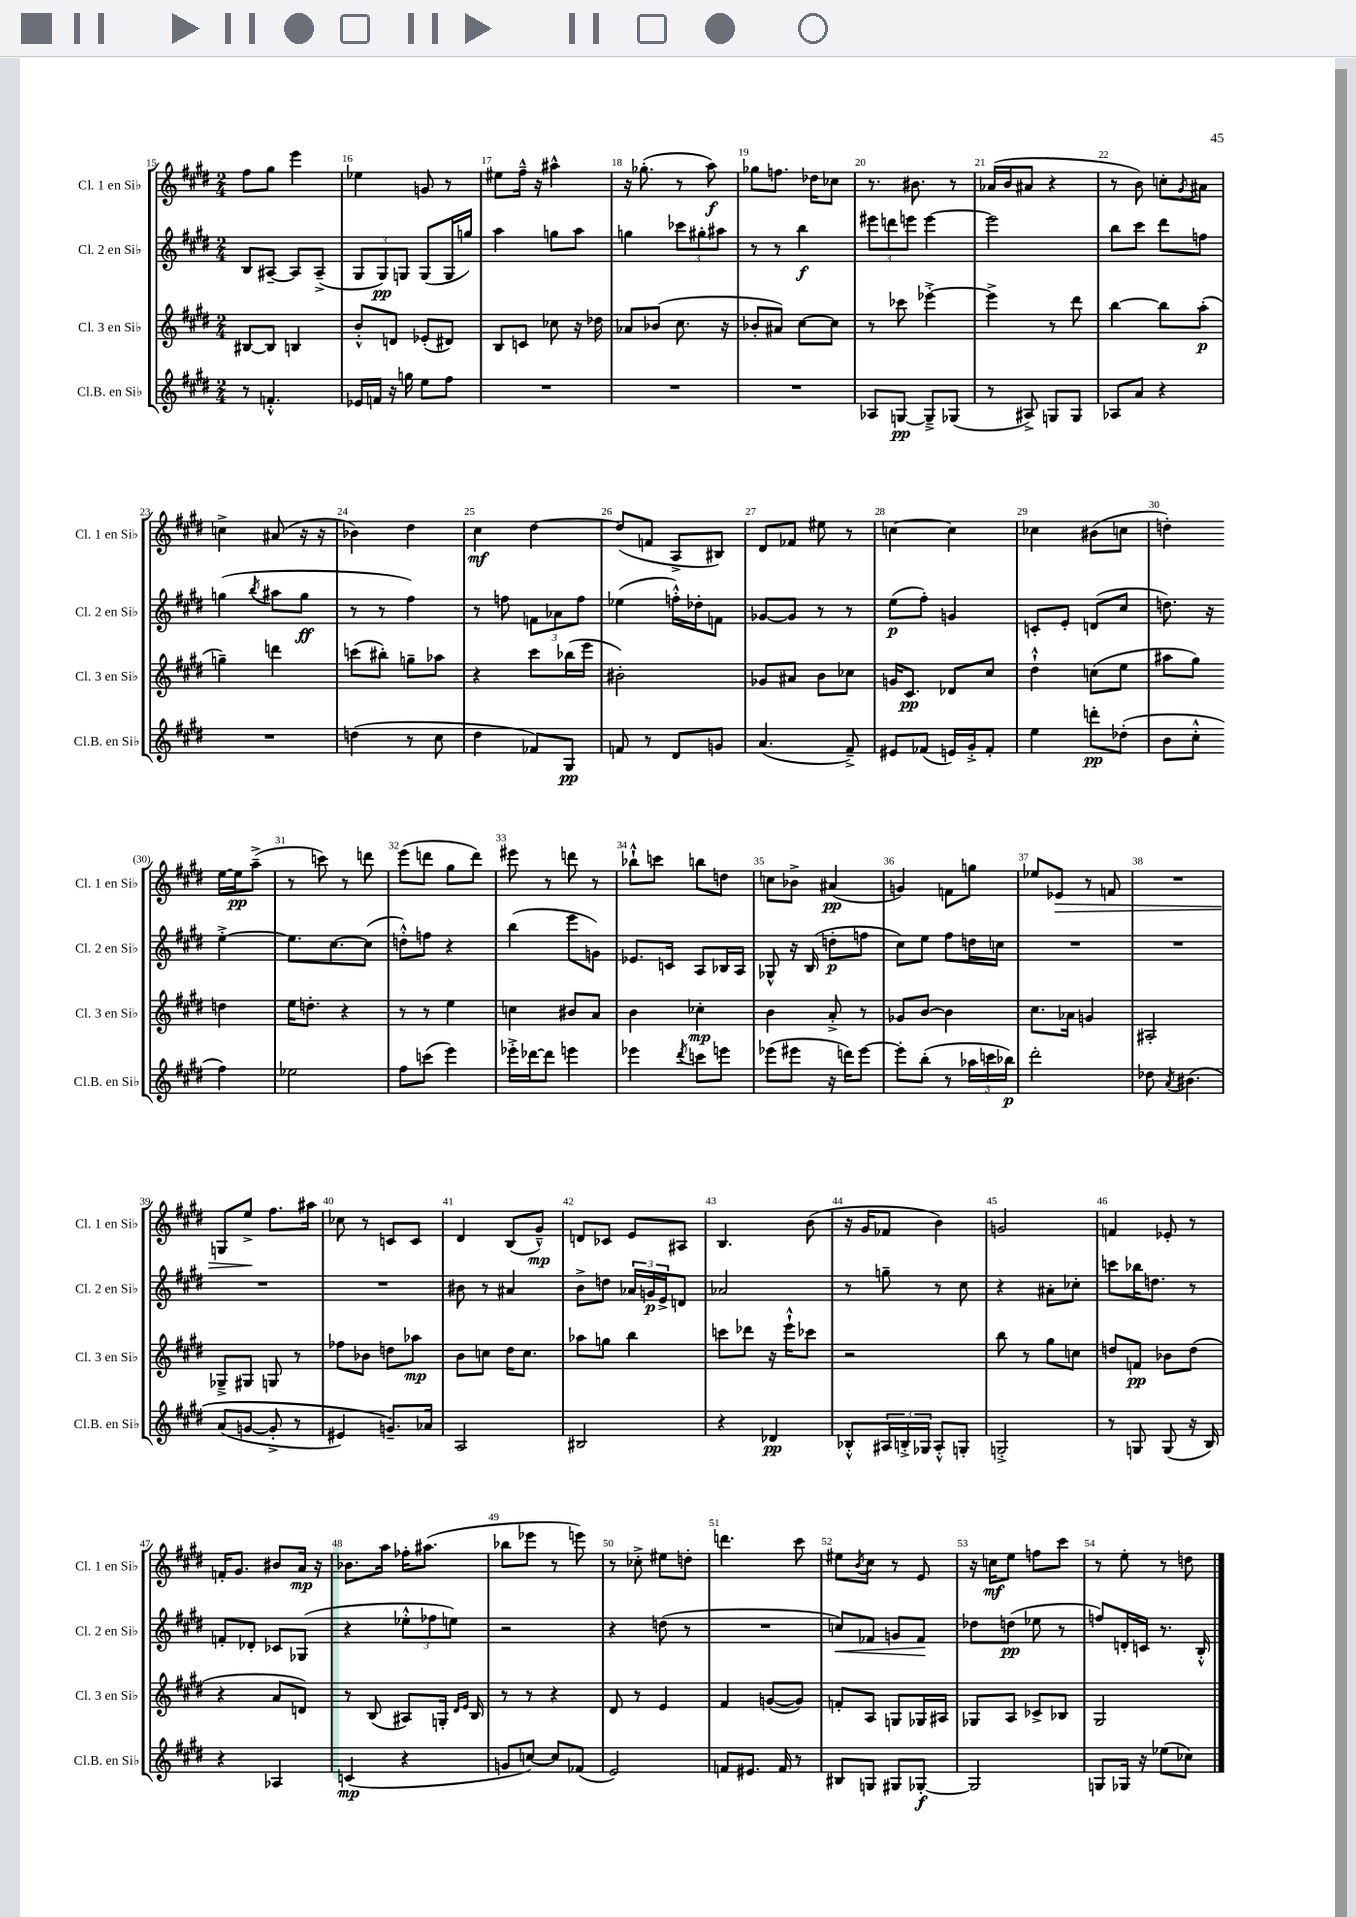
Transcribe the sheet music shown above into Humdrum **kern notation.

**kern	**dynam	**kern	**dynam	**kern	**dynam	**kern	**dynam
*part4	*part4	*part3	*part3	*part2	*part2	*part1	*part1
*staff4	*staff4	*staff3	*staff3	*staff2	*staff2	*staff1	*staff1
*I"Cl.B. en Si♭	*	*I"Cl. 3 en Si♭	*	*I"Cl. 2 en Si♭	*	*I"Cl. 1 en Si♭	*
*I'Cl.B. en Si♭	*	*I'Cl. 3 en Si♭	*	*I'Cl. 2 en Si♭	*	*I'Cl. 1 en Si♭	*
*clefG2	*	*clefG2	*	*clefG2	*	*clefG2	*
*k[f#c#g#d#]	*	*k[f#c#g#d#]	*	*k[f#c#g#d#]	*	*k[f#c#g#d#]	*
*M2/4	*	*M2/4	*	*M2/4	*	*M2/4	*
=15	=15	=15	=15	=15	=15	=15	=15
8r	.	[8B#X/L	.	8B/L	.	8ff#\L	.
4.fn'^^/	.	8B#/J]	.	[8A#X~/J	.	8gg#\J	.
.	.	4Bn/	.	8A#/L]	.	4eee\	.
.	.	.	.	(8A#~^/J	.	.	.
=16	=16	=16	=16	=16	=16	=16	=16
16e-X/LL	.	8b'^^/L	.	12G#/L	.	4ee-X\	.
16fn/JJ	.	.	.	.	.	.	.
.	.	.	.	12G#/)	pp	.	.
16r	.	8dn/J	.	.	.	.	.
.	.	.	.	12Gn/J	.	.	.
16ggn\	.	.	.	.	.	.	.
8ee\L	.	(8e-X'/L	.	(8G/L	.	8gn/	.
8ff#\J	.	8d#X/J)	.	16G/L	.	8r	.
.	.	.	.	16ggn/JJ)	.	.	.
=17	=17	=17	=17	=17	=17	=17	=17
2r	.	8B/L	.	4aa\	.	8ee#X\L	.
.	.	8cn/J	.	.	.	16ff#~^^\Jk	.
.	.	.	.	.	.	16r	.
.	.	8cc-X\	.	8ggn\L	.	4aa#X^^\	.
.	.	16r	.	8aa\J	.	.	.
.	.	16dd-X\	.	.	.	.	.
=18	=18	=18	=18	=18	=18	=18	=18
2r	.	8a-X/L	.	4ggn\	.	16r	.
.	.	.	.	.	.	(8.gg-X'\	.
.	.	(8b-X/J	.	.	.	.	.
.	.	8.cc#\	.	12ccc-X\L	.	8r	.
.	.	.	.	12gg#X'\	.	.	.
.	.	.	.	.	.	8aa\)	f
.	.	.	.	12aa#X\J	.	.	.
.	.	16r	.	.	.	.	.
=19	=19	=19	=19	=19	=19	=19	=19
2r	.	8b-X'/L	.	8r	.	8gg-X\L	.
.	.	8a#X/J)	.	8r	.	8.ffn\J	.
.	.	[8cc#\L	.	4bb\	f	.	.
.	.	.	.	.	.	16dd-X\KL	.
.	.	8cc#\J]	.	.	.	8cc-X\J	.
=20	=20	=20	=20	=20	=20	=20	=20
8A-X/L	.	8r	.	12eee#X\L	.	8.r	.
.	.	.	.	12dddn\	.	.	.
[8Gn/J	pp	8ccc-X\	.	.	.	.	.
.	.	.	.	12eeen\J	.	.	.
.	.	.	.	.	.	8.b#X\	.
8G~^/L]	.	[4eee-X'^\	.	[4eee\	.	.	.
(8G-X/J	.	.	.	.	.	8r	.
=21	=21	=21	=21	=21	=21	=21	=21
8r	.	4eee-^\]	.	2eee\]	.	(16a-X/LL	.
.	.	.	.	.	.	16b/J	.
8A#X^/)	.	.	.	.	.	8a#X/J	.
8Gn/L	.	8r	.	.	.	4r	.
8G/J	.	8ddd#\	.	.	.	.	.
=22	=22	=22	=22	=22	=22	=22	=22
8A-X/L	.	[4bb\	.	8bb\L	.	8r	.
8a/J	.	.	.	8ccc#\J	.	8b\)	.
4r	.	8bb\L]	.	8ddd#\L	.	8ccn'\L	.
.	.	.	.	.	.	8qg#/	.
.	.	(8aa'\J	p	8ffn\J	.	8a#X\J	.
!!LO:LB:g=z
=23	=23	=23	=23	=23	=23	=23	=23
2r	.	4ggn~\)	.	(4ggn\	.	4ccn^\	.
.	.	.	.	8qbb/	.	.	.
.	.	4dddn\	.	8aa#X\L	.	(8a#X/	.
.	.	.	.	8gg\J	ff	16r	.
.	.	.	.	.	.	16r	.
=24	=24	=24	=24	=24	=24	=24	=24
(4ddn\	.	(8cccn\L	.	8r	.	4b-X\)	.
.	.	8bb#X'\J)	.	8r	.	.	.
8r	.	8ggn~\L	.	4ff#\)	.	4dd#\	.
8cc#\	.	8aa-X\J	.	.	.	.	.
=25	=25	=25	=25	=25	=25	=25	=25
4dd#\	.	4r	.	8r	.	4cc#\	mf
.	.	.	.	8ffn\	.	.	.
8f-X/L)	.	8ccc#\L	.	12fn\L	.	[4dd#\	.
.	.	.	.	12a-X\	.	.	.
8G#/J	pp	(16bb-X\L	.	.	.	.	.
.	.	.	.	12ff\J	.	.	.
.	.	16eee\JJ	.	.	.	.	.
=26	=26	=26	=26	=26	=26	=26	=26
8fn/	.	2b#X'\)	.	(4ee-X\	.	(8dd#/L]	.
8r	.	.	.	.	.	8fn/J	.
8d#/L	.	.	.	16ffn'^^\LL)	.	8A^/L	.
.	.	.	.	16dd-X'\J	.	.	.
8gn/J	.	.	.	8fn\J	.	8B#X/J)	.
=27	=27	=27	=27	=27	=27	=27	=27
(4.a/	.	8g-X/L	.	[8g-X/L	.	8d#/L	.
.	.	8a#X/J	.	8g-/J]	.	8f-X/J	.
.	.	8b\L	.	8r	.	8ee#X\	.
8f#~^/)	.	8cc-X\J	.	8r	.	8r	.
=28	=28	=28	=28	=28	=28	=28	=28
8e#X/L	.	16gn/KL	.	(8ee\L	p	[4ccn\	.
.	.	8.c#/J	pp	.	.	.	.
(8f-X/J	.	.	.	8ff#'\J)	.	.	.
16en/LL)	.	8d-X/L	.	4gn/	.	4cc\]	.
16g#'^/J	.	.	.	.	.	.	.
8f-'/J	.	8cc#/J	.	.	.	.	.
=29	=29	=29	=29	=29	=29	=29	=29
4ee\	.	4dd#`^^\	.	8cn'/L	.	4cc-X\	.
.	.	.	.	8e'/J	.	.	.
8dddn'\L	pp	(8ccn\L	.	(8dn/L	.	(8b#X\L	.
(8dd-X'\J	.	8ee\J	.	8cc#/J	.	8ccn\J	.
=30	=30	=30	=30	=30	=30	=30	=30
8b\L	.	8aa#X\L	.	8.ddn\)	.	4ddn'\)	.
8cc#'^^\J	.	8gg#\J)	.	.	.	.	.
.	.	.	.	16r	.	.	.
4ff#\)	.	4ddn\	.	[4ee'^\	.	[16ee\LL	.
.	.	.	.	.	.	16ee\J]	pp
.	.	.	.	.	.	(8aa~^\J	.
!!LO:LB:g=z
=31	=31	=31	=31	=31	=31	=31	=31
2ee-X\	.	16ee\KL	.	8.ee\L]	.	8r	.
.	.	8.ddn'\J	.	.	.	.	.
.	.	.	.	.	.	8cccn\)	.
.	.	.	.	[8.cc#\	.	.	.
.	.	4r	.	.	.	8r	.
.	.	.	.	(8cc#\J]	.	8dddn\	.
=32	=32	=32	=32	=32	=32	=32	=32
8ff#\L	.	8r	.	8ddn'^^\L)	.	(8eee\L	.
(8cccn\J	.	8r	.	8ffn\J	.	8dddn\J	.
4eee\)	.	4ee\	.	4r	.	8gg#\L	.
.	.	.	.	.	.	8ddd\J)	.
=33	=33	=33	=33	=33	=33	=33	=33
16eee-X'^\LL	.	4ccn\	.	(4bb\	.	8eee#X\	.
[16ddd-X\J	.	.	.	.	.	.	.
8ddd-\J]	.	.	.	.	.	8r	.
4eeen\	.	8b#X/L	.	8eee\L	.	8dddn\	.
.	.	8a/J	.	8gn\J)	.	8r	.
=34	=34	=34	=34	=34	=34	=34	=34
4eee-X\	.	4b\	.	8.e-X/L	.	8bb-X`^^\L	.
.	.	.	.	.	.	8cccn\J	.
.	.	.	.	16cn/Jk	.	.	.
8qddd#/	.	.	.	.	.	.	.
8cccn\L	.	4cc-X'\	mp	8A/L	.	8bbn\L	.
8eeen\J	.	.	.	16B-X/L	.	8ddn\J	.
.	.	.	.	16A/JJ	.	.	.
=35	=35	=35	=35	=35	=35	=35	=35
(8eee-X\L	.	4b\	.	8G-X^^/	.	8ccn\L	.
8eee#X\J	.	.	.	16r	.	8b-X^\J	.
.	.	.	.	(16B/	.	.	.
16r	.	8a'^/	.	8ddn'\L	p	(4a#X/	pp
16dddn\KL)	.	.	.	.	.	.	.
[8eee#\J	.	8r	.	8ffn\J	.	.	.
=36	=36	=36	=36	=36	=36	=36	=36
8eee#'\L]	.	8g-X/L	.	8cc#\L)	.	4gn/)	.
(8bb'\J	.	[8b/J	.	8ee\J	.	.	.
8r	.	4b\]	.	8ff#\L	.	8fn\L	.
24aa-X\LL	.	.	.	16ddn\L	.	8ggn\J	.
24cccn\	.	.	.	.	.	.	.
.	.	.	.	16ccn\JJ	.	.	.
24bb-X\JJ)	p	.	.	.	.	.	.
=37	=37	=37	=37	=37	=37	=37	=37
2ddd#'\	.	8.cc#\L	.	2r	.	8ee-X/L	.
!	!	!	!	!	!	!	!LO:HP:b
.	.	.	.	.	.	8e-X/J	>
.	.	16a-X\Jk	.	.	.	.	.
.	.	4gn/	.	.	.	8r	.
.	.	.	.	.	.	8fn/	.
=38	=38	=38	=38	=38	=38	=38	=38
8dd-X\	.	2A#X'/	.	2r	.	2r	.
8qa/	.	.	.	.	.	.	.
(4.b#X\	.	.	.	.	.	.	.
!!LO:LB:g=z
=39	=39	=39	=39	=39	=39	=39	=39
(8a/L	.	8G-X~^/L	.	2r	.	8Gn/L	.
[8gn/J	.	8G#X/J	.	.	.	8ee^/J	.
8g'^/]	.	8Gn/	.	.	.	8.ff#\L	]
8r	.	8r	.	.	.	.	.
.	.	.	.	.	.	16aa#X\Jk	.
=40	=40	=40	=40	=40	=40	=40	=40
4e#X/)	.	8ff-X\L	.	2r	.	8cc-X\	.
.	.	8b-X\J	.	.	.	8r	.
8.gn~/L)	.	8ddn\L	.	.	.	8cn/L	.
.	.	8aa-X\J	mp	.	.	8c/J	.
16a-X/Jk	.	.	.	.	.	.	.
=41	=41	=41	=41	=41	=41	=41	=41
2A/	.	8b\L	.	8b#X\	.	4d#/	.
.	.	8ccn\J	.	8r	.	.	.
.	.	16dd#\KL	.	4a#X/	.	(8B/L	.
.	.	8.cc\J	.	.	.	.	.
.	.	.	.	.	.	8g#~^^/J)	mp
=42	=42	=42	=42	=42	=42	=42	=42
2B#X/	.	8aa-X\L	.	8b^\L	.	8dn/L	.
.	.	8ggn\J	.	8ddn\J	.	8c-X/J	.
.	.	4bb\	.	24a-X/LL	.	8e/L	.
.	.	.	.	24gn/	p	.	.
.	.	.	.	24e^/J	.	.	.
.	.	.	.	8dn/J	.	8A#X/J	.
=43	=43	=43	=43	=43	=43	=43	=43
4r	.	8cccn\L	.	2a-X/	.	4.B/	.
.	.	8ddd-X\J	.	.	.	.	.
4d-X/	pp	16r	.	.	.	.	.
.	.	16eee`^^\KL	.	.	.	.	.
.	.	8ccc-X\J	.	.	.	(8b\	.
=44	=44	=44	=44	=44	=44	=44	=44
8B-X'^^/L	.	2r	.	8r	.	16r	.
.	.	.	.	.	.	16g#/KL	.
24A#X/L	.	.	.	8ggn~\	.	8f-X/J	.
24Bn'^/	.	.	.	.	.	.	.
24G-X/JJ	.	.	.	.	.	.	.
8A#'^^/L	.	.	.	8r	.	4b\)	.
8Gn'/J	.	.	.	8cc#\	.	.	.
=45	=45	=45	=45	=45	=45	=45	=45
2Gn'^/	.	8bb\	.	4r	.	2gn/	.
.	.	8r	.	.	.	.	.
.	.	8gg#\L	.	8a#X'\L	.	.	.
.	.	8ccn\J	.	8cc-X'\J	.	.	.
=46	=46	=46	=46	=46	=46	=46	=46
8r	.	8ddn/L	.	8cccn\L	.	4fn/	.
8Gn/	.	8fn/J	pp	16bb-X\K	.	.	.
.	.	.	.	8.ddn\J	.	.	.
(8G/	.	8b-X\L	.	.	.	8e-X'/	.
16r	.	(8dd\J	.	8r	.	8r	.
16B/)	.	.	.	.	.	.	.
!!LO:LB:g=z
=47	=47	=47	=47	=47	=47	=47	=47
4r	.	4r	.	8fn'/L	.	16fn'/KL	.
.	.	.	.	.	.	8.g#/J	.
.	.	.	.	8d-X'/J	.	.	.
4A-X/	.	8a/L	.	8c-X/L	.	8b#X/L	.
.	.	8dn/J)	.	(8G-X/J	.	16a/Jk	mp
.	.	.	.	.	.	16r	.
=48	=48	=48	=48	=48	=48	=48	=48
(4cn/	mp	8r	.	4r	.	8.b-X\L	.
.	.	(8B/	.	.	.	.	.
.	.	.	.	.	.	16aa\Jk	.
4r	.	8A#X/L)	.	12ee-X'^^\L	.	16ff-X'\KL	.
.	.	.	.	.	.	(8.aa#X\J	.
.	.	.	.	12ff-X\	.	.	.
.	.	16Gn'/Jk	.	.	.	.	.
.	.	.	.	12een\J)	.	.	.
.	.	16qqd#/LL	.	.	.	.	.
.	.	16qqe/JJ	.	.	.	.	.
.	.	16B/	.	.	.	.	.
=49	=49	=49	=49	=49	=49	=49	=49
8gn/L	.	8r	.	2r	.	8bb-X\L	.
[8ccn/J)	.	8r	.	.	.	8eee-X\J	.
8cc/L]	.	4r	.	.	.	8r	.
(8f-X/J	.	.	.	.	.	8eeen\)	.
=50	=50	=50	=50	=50	=50	=50	=50
2e/)	.	8d#/	.	4r	.	8r	.
.	.	8r	.	.	.	8cc-X'^\	.
.	.	4e/	.	(8ddn\	.	8ee#X\L	.
.	.	.	.	8r	.	8ddn'\J	.
=51	=51	=51	=51	=51	=51	=51	=51
8fn/L	.	4f#/	.	2r	.	4.dddn\	.
8.e#X/J	.	.	.	.	.	.	.
.	.	([8gn/L	.	.	.	.	.
16f/	.	.	.	.	.	.	.
8r	.	8g/J])	.	.	.	8ccc#\	.
=52	=52	=52	=52	=52	=52	=52	=52
!	!	!	!	!	!LO:HP:b	!	!
8B#X/L	.	8fn'/L	.	8ccn/L)	<	8ee#X\L	.
.	.	.	.	.	.	8qb/	.
8Gn/J	.	8A/J	.	8f-X/J	.	8cc#\J	.
8G#X/L	.	8Gn/L	.	8gn/L	.	8r	.
[8G-X'/J	f	16G-X/L	.	8f-/J	.	8e/	.
.	.	16A#X/JJ	.	.	.	.	.
.	.	.	.	.	[	.	.
=53	=53	=53	=53	=53	=53	=53	=53
2G-/]	.	8G-X/L	.	8dd-X\L	.	16r	.
.	.	.	.	.	.	16ccn\KL	mf
.	.	8A/J	.	(8ddn\J	pp	8ee\J	.
.	.	8c-X^/L	.	8ee-X\	.	8ffn\L	.
.	.	8B-X/J	.	8r	.	8ccc#\J	.
=54	=54	=54	=54	=54	=54	=54	=54
8Gn/L	.	2G#/	.	8ffn/L)	.	8r	.
16G-X/Jk	.	.	.	16dn'/L	.	8ee'\	.
16r	.	.	.	16cn/JJ	.	.	.
(8ee-X\L	.	.	.	8.r	.	8r	.
8cc-X\J)	.	.	.	.	.	8ddn\	.
.	.	.	.	16B'^^/	.	.	.
==	==	==	==	==	==	==	==
*-	*-	*-	*-	*-	*-	*-	*-
